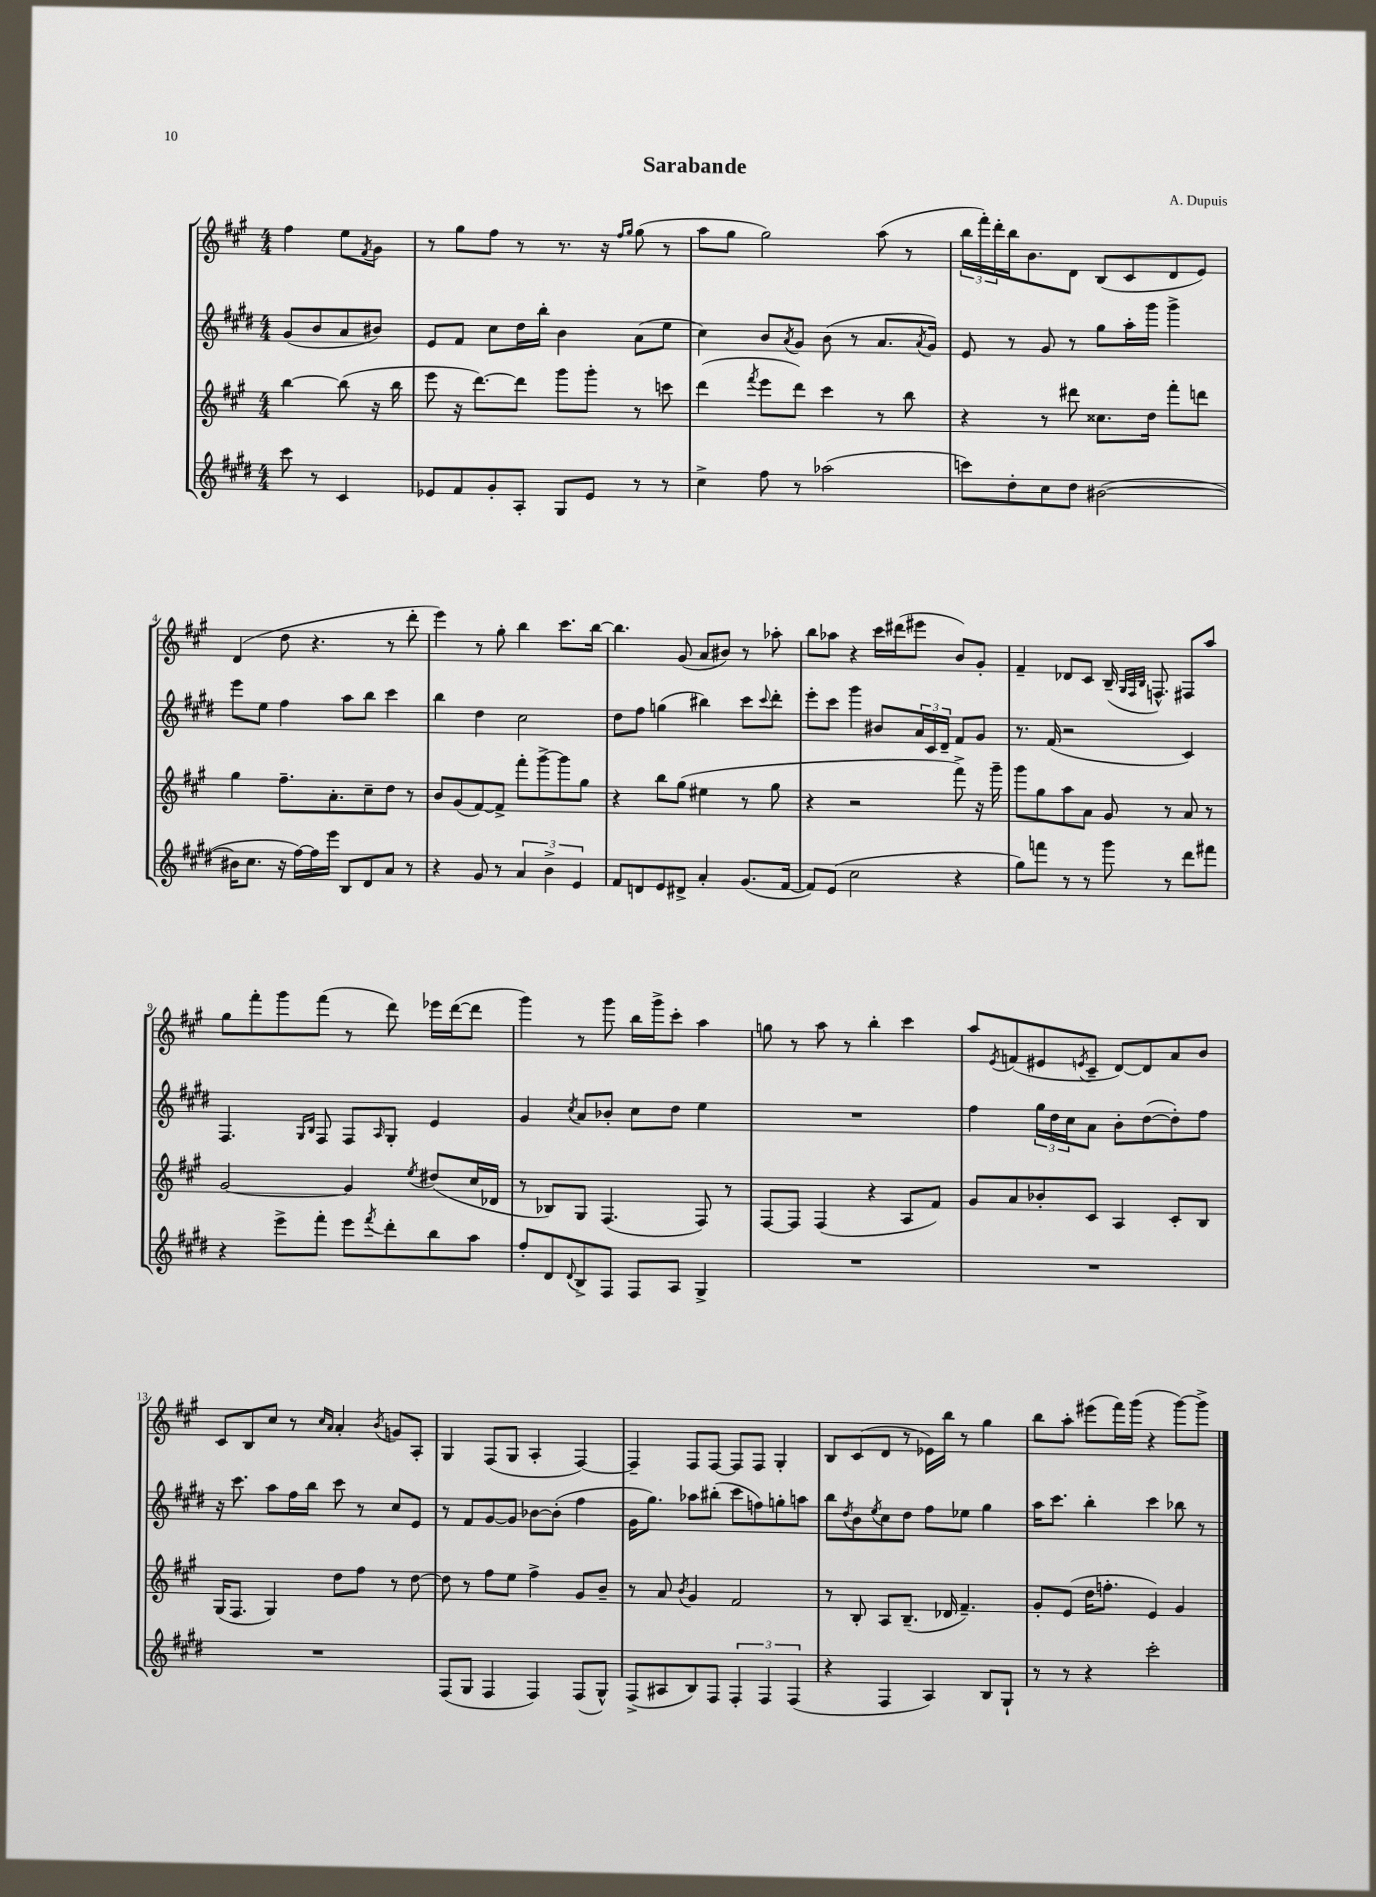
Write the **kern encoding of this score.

**kern	**kern	**kern	**kern
*staff4	*staff3	*staff2	*staff1
*clefG2	*clefG2	*clefG2	*clefG2
*k[f#c#g#d#]	*k[f#c#g#]	*k[f#c#g#d#]	*k[f#c#g#]
*M4/4	*M4/4	*M4/4	*M4/4
8ccc#\	[4bb\	(8g#/L	4ff#\
8r	.	8b/	.
4c#/	(8bb\]	8a/	8ee\L
.	.	.	8qf#/
.	16r	8b#/J)	8g#\J
.	16bb\	.	.
=	=	=	=
8e-/L	8eee\	8e/L	8r
8f#/	16r	8f#/J	8gg#\L
.	[8.ddd\L)	.	.
8g#'/	.	8cc#\L	8ff#\J
8A'/J	8ddd\]J	16dd#\L	8r
.	.	16bb'\JJ	.
8G#/L	8ggg#\L	4b\	8.r
8e-/J	8ggg#'\J	.	.
.	.	.	16r
.	.	.	16qqff#/LL
.	.	.	16qqgg#/JJ
8r	8r	(8a\L	(8gg#\
8r	8ccc\	8ee\J	8r
=	=	=	=
4cc#^\	(4ddd\	4cc#\)	8aa\L
.	.	.	8gg#\J
.	8qfff#/	.	.
8ff#\	8eee\L	8b/L	2gg#\)
.	.	8qa/	.
8r	8ddd\J)	8g#/J	.
(2aa-\	4ccc#\	(8b\	.
.	.	8r	.
.	8r	8.a/L	(8aa\
.	8bb\	.	8r
.	.	8qa/	.
.	.	16g#/Jk)	.
=	=	=	=
8ccc\L)	4r	8e/	24bb\LL
.	.	.	24fff#'\)
.	.	.	24ddd'\
8dd#'\	.	8r	16bb\J
.	.	.	8.b\
8cc#\	8r	8g#/	.
8dd#\J	8ddd#\	8r	8d\J
([2b#\	8.cc##\L	8gg#\L	(8B/L
.	.	16aa'\L	8c#/
.	16dd\Jk	16ggg#\JJ	.
.	8fff#'\L	4ggg#^\	8d/
.	8ddd\J	.	8e/J)
=	=	=	=
16b#\]LK	4gg#\	8eee\L	(4d/
8.cc#\J	.	.	.
.	.	8ee\J	.
16r	8.ff#~\L	4ff#\	8dd\
[16ff#\LL)	.	.	.
16ff#\]	.	.	4.r
16eee\JJ	8.a'\	.	.
8B/L	.	8aa\L	.
8d#/	8cc#~\	8bb\J	.
8a/J	8dd\J	4ccc#\	8r
8r	8r	.	8ddd'\
=	=	=	=
4r	8b/L	4bb\	4eee\)
.	(8g#/	.	.
8g#/	[8f#/)	4dd#\	8r
8r	8f#^/]J	.	8gg#'\
6a/	8fff#'\L	2cc#\	4bb\
.	[8ggg#^\	.	.
6b^\	.	.	.
.	8ggg#\]	.	8.ccc#\L
6e/	.	.	.
.	8gg#\J	.	.
.	.	.	[16bb\Jk
=	=	=	=
8f#/L	4r	8dd#\L	4.bb\]
8d/	.	8ff#\J	.
8e/	8bb\L	(4gg\	.
8d#^/J	(8gg#\J	.	(8g#/
4a'/	4ee#\	4bb#\)	8a/L
.	.	.	8b#/J)
(8.g#/L	8r	8ccc#\L	8r
.	.	8qqccc#/	.
.	8gg#\	8ddd#'\J	8aa-'\
[16f#/Jk	.	.	.
=	=	=	=
8f#/]L)	4r	8eee'\L	8bb\L
(8e/J	.	8ccc#\J	8aa-\J
2cc#\	2r	4ggg#\	4r
.	.	8b#/L	16ccc#\LL
.	.	.	(16ddd#\J
.	.	24a/L	8eee#\J
.	.	24c#/	.
.	.	24d#~/JJ	.
4r	8fff#^\)	8f#/L	8b/L)
.	16r	8g#/J	8g#'/J
.	16ggg#~\	.	.
=	=	=	=
8gg#\L)	8ggg#\L	8.r	4f#~/
8fff\J	8gg#\	.	.
.	.	(16f#/	.
8r	8aa\	2r	8d-/L
8r	8a\J	.	8c#/J
8ggg#\	8g#/	.	(16B~/
.	.	.	32qqG#/LLL
.	.	.	32qqF#/
.	.	.	32qqB/JJJ
.	.	.	8.F^^/)
8r	8r	.	.
8ddd#\L	8a/	4c#/)	8F#/L
8fff#\J	8r	.	8aa/J
=	=	=	=
4r	[2g#/	4.F#/	8gg#\L
.	.	.	8fff#'\
8eee^\L	.	.	8ggg#\
.	.	16qqG#/LL	.
.	.	16qqB/JJ	.
8fff#'\J	.	8F#/	(8fff#\J
8eee\L	4g#/]	8F#/L	8r
8qfff#/	.	16qqA/	.
8ddd#'\	.	8G#'/J	8ddd\)
.	8qee/	.	.
8bb\	(8dd#/L	4e/	16eee-\LL
.	.	.	([16ddd\J
8aa\J	16cc#/L	.	8ddd\]J
.	16d-/JJ	.	.
=	=	=	=
8ff#'/L	8r	4g#/	4ggg#\)
8d#/	8B-/L)	.	.
8qqd#/	.	8qcc#/	.
8B^/	8G#/J	8a/L	8r
8F#/J	(4.F#/	8b-'/J	8ggg#\
8F#/L	.	8cc#\L	16bb\LL
.	.	.	16ggg#^\J
8A/J	.	8dd#\J	8ccc#'\J
4G#^/	8F#/)	4ee\	4aa\
.	8r	.	.
=	=	=	=
1r	[8F#/L	1r	8gg\
.	8F#/]J	.	8r
.	(4F#/	.	8aa\
.	.	.	8r
.	4r	.	4bb'\
.	8A/L	.	4ccc#\
.	8f#/J)	.	.
=	=	=	=
1r	8g#/L	4ff#\	8aa/L
.	.	.	8qe/
.	8a/	.	(8f/
.	8b-'/	24gg#\LL	8e#/
.	.	24dd#\	.
.	.	24cc#\J	.
.	.	.	8qe/
.	8c#/J	8a\J	8c#~/J
.	4A/	8b'\L	[8d/L)
.	.	([8dd#\	8d/]
.	8c#'/L	8dd#'\])	8a/
.	8B/J	8ff#\J	8b/J
=	=	=	=
1r	(16G#/LK	16r	8c#/L
.	8.F#/J	8.ccc#\	.
.	.	.	8B/
.	4G#/)	8aa\L	8cc#/J
.	.	16ff#\L	8r
.	.	16bb\JJ	.
.	.	.	16qqcc#/LL
.	.	.	16qqa/JJ
.	8dd\L	8ccc#\	4a'/
.	8ff#\J	8r	.
.	.	.	8qb/
.	8r	8cc#/L	8g/L
.	[8dd\	8e/J	8A'/J
=	=	=	=
(8F#/L	8dd\]	8r	4G#/
8G#/J	8r	8f#/L	.
4F#/	8ff#\L	[8g#/	(8F#/L
.	8ee\J	8g#/]J	8G#/J
4F#/)	4ff#^\	[8b-\L	4A'/
.	.	(8b-'\]J	.
(8F#/L	8g#/L	4ff#\	[4F#/)
8G#^^/J)	8b~/J	.	.
=	=	=	=
(8F#^/L	8r	16g#\LK	4F#~/]
.	.	8.gg#\J)	.
8A#/	8a/	.	.
.	8qb/	.	.
8B/)	4g#/	8aa-\L	8F#/L
8F#/J	.	(8bb#'\J	[8F#/J
6F#'/	2f#/	8ccc#\L	8F#/]L
.	.	8ff\)	8F#/J
6F#/	.	.	.
.	.	8gg'\	4G#'/
(6F#/	.	.	.
.	.	8aa\J	.
=	=	=	=
4r	8r	8bb\L	8B/L
.	.	8qdd#/	.
.	8B'/	8b\	(8c#/
.	.	8qee/	.
4F#/	8A/L	8cc#\	8d/J
.	(8.B~/J	8dd#\J	8r
4A/)	.	8ff#\L	16e-\LL)
.	16d-/	.	16bb\JJ
.	4.f#~/)	8ee-\J	8r
8B/L	.	4gg#\	4gg#\
8G#`/J	.	.	.
=	=	=	=
8r	8g#'/L	16aa\LK	8bb\L
.	.	8.ccc#\J	.
8r	(8e/J	.	8aa'\J
4r	16dd\LK	4bb'\	(8eee#\L
.	8.ff'\J	.	.
.	.	.	16fff#\L)
.	.	.	(16ggg#\JJ
2ccc#'\	4e/)	4ccc#\	4r
.	4g#/	8bb-\	[8ggg#\L)
.	.	8r	8ggg#^\]J
==	==	==	==
*-	*-	*-	*-
